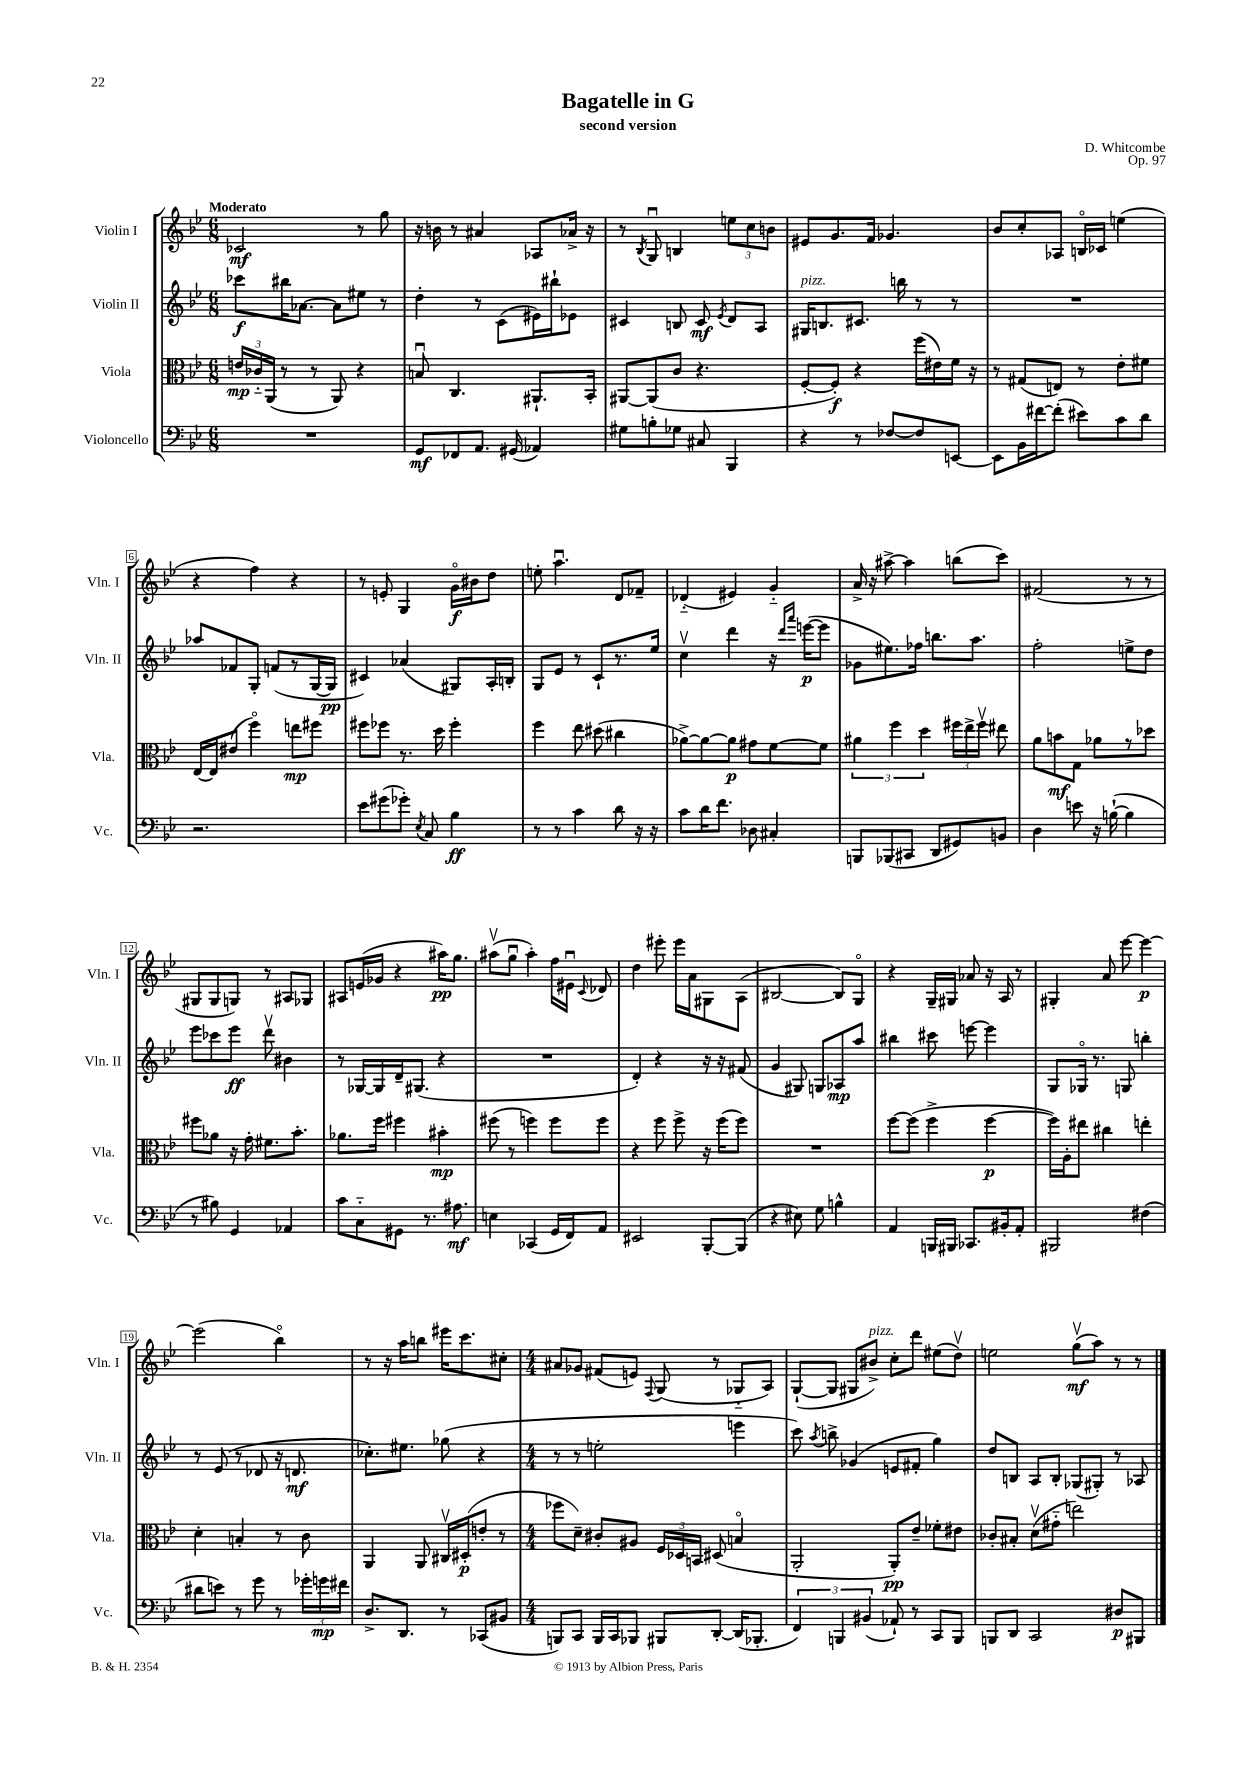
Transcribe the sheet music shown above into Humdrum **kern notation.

**kern	**dynam	**kern	**dynam	**kern	**dynam	**kern	**dynam
*part4	*part4	*part3	*part3	*part2	*part2	*part1	*part1
*staff4	*staff4	*staff3	*staff3	*staff2	*staff2	*staff1	*staff1
*I"Violoncello	*	*I"Viola	*	*I"Violin II	*	*I"Violin I	*
*I'Vc.	*	*I'Vla.	*	*I'Vln. II	*	*I'Vln. I	*
*clefF4	*	*clefC3	*	*clefG2	*	*clefG2	*
*k[b-e-]	*	*k[b-e-]	*	*k[b-e-]	*	*k[b-e-]	*
*M6/8	*	*M6/8	*	*M6/8	*	*M6/8	*
=1	=1	=1	=1	=1	=1	=1	=1
!	!	!	!	!	!	!LO:TX:a:B:t=Moderato	!
2.r	.	24en/LL	mp	8ccc-X\L	f	2c-X/	mf
.	.	24c-X/	.	.	.	.	.
.	.	(24AA/JJ	.	.	.	.	.
.	.	8r	.	16bb#X\K	.	.	.
.	.	.	.	[8.a-X\J	.	.	.
.	.	8r	.	.	.	.	.
.	.	8AA/)	.	8a-\L]	.	.	.
.	.	4r	.	8ee#X\J	.	8r	.
.	.	.	.	8r	.	8gg\	.
=2	=2	=2	=2	=2	=2	=2	=2
8GG/L	mf	8Bnu/	.	4dd'\	.	16r	.
.	.	.	.	.	.	16bn\	.
8FF-X/	.	4.C/	.	.	.	8r	.
8.AA/J	.	.	.	8r	.	4a#X/	.
.	.	.	.	(8c\L	.	.	.
(16GG#X/	.	.	.	.	.	.	.
4AA-X/)	.	8.AA#X`/L	.	16e#X\L)	.	8A-X/L	.
.	.	.	.	16bb#X`\J	.	.	.
.	.	.	.	8e-X\J	.	16a-X^/Jk	.
.	.	16BB-'/Jk	.	.	.	16r	.
=3	=3	=3	=3	=3	=3	=3	=3
8G#X\L	.	[8AA#X/L	.	4c#X/	.	8r	.
.	.	.	.	.	.	8qB-/	.
8Bn'\	.	(8AA#/]	.	.	.	8Gu/	.
8G-X\J	.	8c/J	.	8Bn/	.	4Bn/	.
8C#X/	.	4.r	.	8c#/	mf	.	.
.	.	.	.	8qe-/	.	.	.
4BBB-/	.	.	.	8d/L	.	12een\L	.
.	.	.	.	.	.	12cc\	.
.	.	.	.	8A/J	.	.	.
.	.	.	.	.	.	12bn\J	.
=4	=4	=4	=4	=4	=4	=4	=4
!	!	!	!	!LO:TX:a:i:t=pizz.	!	!	!
4r	.	[8F'/L	.	16G#X/KL	.	8e#X/L	.
.	.	.	.	8.Bn/	.	.	.
.	.	8F'/J])	f	.	.	8.g/	.
8r	.	4r	.	8.c#X/J	.	.	.
.	.	.	.	.	.	16f/Jk	.
[8F-X/L	.	.	.	.	.	4.g-X/	.
.	.	.	.	16bbn\	.	.	.
8F-/]	.	(16ff\LL	.	8r	.	.	.
.	.	16e#X\)	.	.	.	.	.
[8EEn/J	.	16f\JJ	.	8r	.	.	.
.	.	16r	.	.	.	.	.
=5	=5	=5	=5	=5	=5	=5	=5
8EE\L]	.	8r	.	2.r	.	8b-/L	.
16BB-\L	.	(8G#X/L	.	.	.	8cc'/	.
[16f#X\J	.	.	.	.	.	.	.
(8f#'\J]	.	8En/J)	.	.	.	8A-X/J	.
8e#X\L)	.	8r	.	.	.	16Bn/LL	.
.	.	.	.	.	.	16c-X/JJ	.
8c\	.	8e-'\L	.	.	.	(4een\	.
8d\J	.	8f#X\J	.	.	.	.	.
!!LO:LB:g=z
=6	=6	=6	=6	=6	=6	=6	=6
2.r	.	[16E-/LL	.	8aa-X/L	.	4r	.
.	.	16E-/J]	.	.	.	.	.
.	.	(8e#X/J	.	8f-X/	.	.	.
.	.	4ff\)	.	8G'/J	.	4ff\)	.
.	.	.	.	(8fn/L	.	.	.
.	.	8een\L	mp	8r	.	4r	.
.	.	8ff#X\J	.	[16G/L	.	.	.
.	.	.	.	16G/JJ]	pp	.	.
=7	=7	=7	=7	=7	=7	=7	=7
8e-\L	.	8ff#X\L	.	4c#X/)	.	8r	.
(8g#X\	.	8ff-X\J	.	.	.	8en'/	.
8g-X'\J)	.	8.r	.	(4a-X/	.	4G/	.
8qE-/	.	.	.	.	.	.	.
8C/	.	.	.	.	.	.	.
.	.	16dd\	.	.	.	.	.
4B-\	ff	4ff-'\	.	8G#X/L)	.	16g\LL	f
.	.	.	.	.	.	16b#X\J	.
.	.	.	.	16A'/L	.	8dd\J	.
.	.	.	.	16Bn'/JJ	.	.	.
=8	=8	=8	=8	=8	=8	=8	=8
8r	.	4ff\	.	8G/L	.	8een'\	.
8r	.	.	.	8e-/J	.	4.aau\	.
4c\	.	8ee-\	.	8r	.	.	.
.	.	(8dd#X\	.	8c`/L	.	.	.
8d\	.	4cc#X\	.	8.r	.	8d/L	.
16r	.	.	.	.	.	8f-X~/J	.
16r	.	.	.	16ee-/Jk	.	.	.
=9	=9	=9	=9	=9	=9	=9	=9
8c\L	.	[8a-X^\L)	.	4ccv\	.	(4d-X/	.
16d\K	.	8a-\_	.	.	.	.	.
8.f\J	.	.	.	.	.	.	.
.	.	8a-\J]	p	4ddd\	.	4e#X/)	.
8D-X\	.	8g#X\L	.	.	.	.	.
4C#X'/	.	[8f\	.	16r	.	4g/	.
.	.	.	.	16qqddd/LL	.	.	.
.	.	.	.	16qqaaa/JJ	.	.	.
.	.	.	.	([16eeen\KL	p	.	.
.	.	8f\J]	.	8eee\J]	.	.	.
=10	=10	=10	=10	=10	=10	=10	=10
8BBBn/L	.	6a#X\	.	8g-X\L	.	16a^/	.
.	.	.	.	.	.	16r	.
(8BBB-X/	.	.	.	8.ee#X\)	.	[8aa#X^\	.
.	.	6ff\	.	.	.	.	.
8CC#X/J	.	.	.	.	.	4aa#\]	.
.	.	.	.	16ff-X\Jk	.	.	.
.	.	6dd\	.	.	.	.	.
8DD/L	.	.	.	8.bbn\L	.	.	.
8GG#X/)	.	24ff#X\LL	.	.	.	(8bbn\L	.
.	.	24ee-^\	.	.	.	.	.
.	.	.	.	8.aa\J	.	.	.
.	.	24ff#v\JJ	.	.	.	.	.
8BBn/J	.	8ee#X\	.	.	.	8ccc\J)	.
=11	=11	=11	=11	=11	=11	=11	=11
4D\	.	8a\L	.	2ff'\	.	(2f#X/	.
.	.	8bn\	mf	.	.	.	.
8en\	.	8G\J	.	.	.	.	.
16r	.	8a-X\L	.	.	.	.	.
([16Bn`\	.	.	.	.	.	.	.
4B\]	.	8r	.	8een^\L	.	8r	.
.	.	8dd-X\J	.	8dd\J	.	8r	.
!!LO:LB:g=z
=12	=12	=12	=12	=12	=12	=12	=12
8r	.	8ff#X\L	.	8eee-\L	.	8G#X/L	.
8B#X\)	.	8a-X\J	.	8ccc-X\	.	8G#/	.
4GG/	.	16r	.	8eee-\J	ff	8Gn/J)	.
.	.	16g'\	.	.	.	.	.
.	.	8.f#X\L	.	8dddv\	.	8r	.
4AA-X/	.	.	.	4b#X\	.	8A#X/L	.
.	.	8.b-'\J	.	.	.	.	.
.	.	.	.	.	.	8G-X/J	.
=13	=13	=13	=13	=13	=13	=13	=13
8c\L	.	8.a-X\L	.	8r	.	8A#X/L	.
8C\	.	.	.	[16G-X/LL	.	(16en/L	.
.	.	16ff\Jk	.	16G-/]	.	16g-X/JJ	.
8GG#X\J	.	4ff#X\	.	16d~/J	.	4r	.
.	.	.	.	(8.G#X/J	.	.	.
8.r	.	.	.	.	.	.	.
.	.	4b#X'\	mp	4r	.	16aa#X\KL)	pp
8.A#X\	mf	.	.	.	.	8.gg\J	.
=14	=14	=14	=14	=14	=14	=14	=14
4En\	.	(8ff#X\	.	2.r	.	(8aa#Xv\L	.
.	.	8r	.	.	.	8ggu\J	.
(4CC-X/	.	4ffn\)	.	.	.	4aa#'\)	.
16GG/LL	.	8ff\L	.	.	.	16ff\LL	.
16FF/J)	.	.	.	.	.	16e#Xu\JJ	.
.	.	.	.	.	.	8qqc/	.
8AA/J	.	8ff\J	.	.	.	8d-X/	.
=15	=15	=15	=15	=15	=15	=15	=15
2EE#X/	.	4r	.	4d'/)	.	4dd\	.
.	.	8ff\	.	4r	.	8eee#X'\	.
.	.	8ff^\	.	.	.	16eee#\LL	.
.	.	.	.	.	.	16a\J	.
[8BBB-'/L	.	16r	.	16r	.	8G#X\	.
.	.	(16ff\KL	.	16r	.	.	.
(8BBB-/J]	.	8ff\J)	.	(8f#X/	.	(8A\J	.
=16	=16	=16	=16	=16	=16	=16	=16
4r	.	2.r	.	4g/	.	[2B#X/	.
8E#X\)	.	.	.	8G#X/)	.	.	.
8G\	.	.	.	8Gn/L	.	.	.
4Bn^^\	.	.	.	8A-X/	mp	8B#/L])	.
.	.	.	.	8aa/J	.	8G/J	.
=17	=17	=17	=17	=17	=17	=17	=17
4AA/	.	[8ff\L	.	4bb#X\	.	4r	.
.	.	(8ff\J]	.	.	.	.	.
16BBBn/LL	.	4ff^\	.	8ccc#X\	.	16G~/LL	.
16BBB#X/JJ	.	.	.	.	.	16G#X/JJ	.
8.CC-X/L	.	.	.	[8eeen\	.	8a-X/	.
.	.	[4ff\	p	4eee\]	.	16r	.
16BB#X'/k	.	.	.	.	.	16A/	.
8AA'/J	.	.	.	.	.	8r	.
=18	=18	=18	=18	=18	=18	=18	=18
2BBB#X/	.	16ff\LL])	.	8G/L	.	4G#X'/	.
.	.	16A'\J	.	.	.	.	.
.	.	8ee#X\J	.	16G-X/Jk	.	.	.
.	.	.	.	8.r	.	.	.
.	.	4cc#X\	.	.	.	8a/	.
.	.	.	.	8Gn/	.	[8eee-\	.
(4F#X\	.	4een'\	.	4bbn'\	.	4eee-\_	p
!!LO:LB:g=z
=19	=19	=19	=19	=19	=19	=19	=19
8d#X\L	.	4d'\	.	8r	.	(2eee-\]	.
8en\J)	.	.	.	(8e-/	.	.	.
8r	.	4Bn'/	.	8r	.	.	.
8g\	.	.	.	8d-X/	.	.	.
8r	.	8r	.	16r	.	4bb-\)	.
.	.	.	.	8.dn/	mf	.	.
24g-X'\LL	.	8c\	.	.	.	.	.
24gn\	mp	.	.	.	.	.	.
24f#X\JJ	.	.	.	.	.	.	.
=20	=20	=20	=20	=20	=20	=20	=20
8.D^/L	.	4AA/	.	8.cc-X'\L)	.	8r	.
.	.	.	.	.	.	16r	.
8.DD/J	.	.	.	8.ee#X\J	.	16aa\KL	.
.	.	8AA/	.	.	.	8bbn\J	.
8r	.	16C#Xv/LL	.	(8gg-X\	.	16eee#X\KL	.
.	.	(16D#X'/J	p	.	.	8.ccc\	.
(8CC-X/L	.	8en'/J	.	4r	.	.	.
8BB#X/J	.	8r	.	.	.	8cc#X'\J	.
=21	=21	=21	=21	=21	=21	=21	=21
*M4/4	*	*M4/4	*	*M4/4	*	*M4/4	*
8BBBn/L)	.	8ff-X\L	.	8r	.	8a#X/L	.
8CC/J	.	8d~\J)	.	8r	.	8g-X/J	.
16BBB/LL	.	8c#X'/L	.	2een'\	.	(8f#X/L	.
16CC/J	.	.	.	.	.	.	.
8BBB-X/J	.	8A#X/J	.	.	.	8en/J)	.
.	.	.	.	.	.	8qqF/	.
8BBB#X/L	.	24F/LL	.	.	.	(8G/	.
.	.	24D-X/	.	.	.	.	.
.	.	24BBn/JJ	.	.	.	.	.
[8DD'/J	.	(8D#X/	.	.	.	8r	.
(16DD/KL]	.	4Bn/	.	4eeen\	.	8G-X/L	.
8.BBB-X'/J	.	.	.	.	.	.	.
.	.	.	.	.	.	8A/J)	.
=22	=22	=22	=22	=22	=22	=22	=22
6FF/)	.	2AA'/	.	8ccc\)	.	([8G`/L	.
.	.	.	.	8qaa/	.	.	.
.	.	.	.	8bbn^\	.	8G/J]	.
6BBBn/	.	.	.	.	.	.	.
.	.	.	.	(4g-X/	.	8G#X/L	.
(6BB#X/	.	.	.	.	.	.	.
!	!	!	!	!	!	!LO:TX:a:i:t=pizz.	!
.	.	.	.	.	.	8b#X^/J)	.
8AA-X`/)	.	8AA'/L)	pp	8en/L	.	8cc'\L	.
8r	.	8e-~/J	.	8f#X'/J	.	8ddd\J	.
8CC/L	.	8f-X'\L	.	4gg\)	.	(8ee#X\L	.
8BBB/J	.	8e#X\J	.	.	.	8ddv\J)	.
=23	=23	=23	=23	=23	=23	=23	=23
8BBBn/L	.	8c-X'/L	.	8dd/L	.	2een\	.
8DD/J	.	8B#X'/J	.	8Bn/J	.	.	.
2CC/	.	(8dv\L	.	8A/L	.	.	.
.	.	8g#X\J	.	8B'/J	.	.	.
.	.	2een\)	.	(8G-X/L	.	(8ggv\L	mf
.	.	.	.	8G#X'/J)	.	8aa\J)	.
8D#X/L	p	.	.	8r	.	8r	.
8BBB#X/J	.	.	.	8A-X/	.	8r	.
==	==	==	==	==	==	==	==
*-	*-	*-	*-	*-	*-	*-	*-
